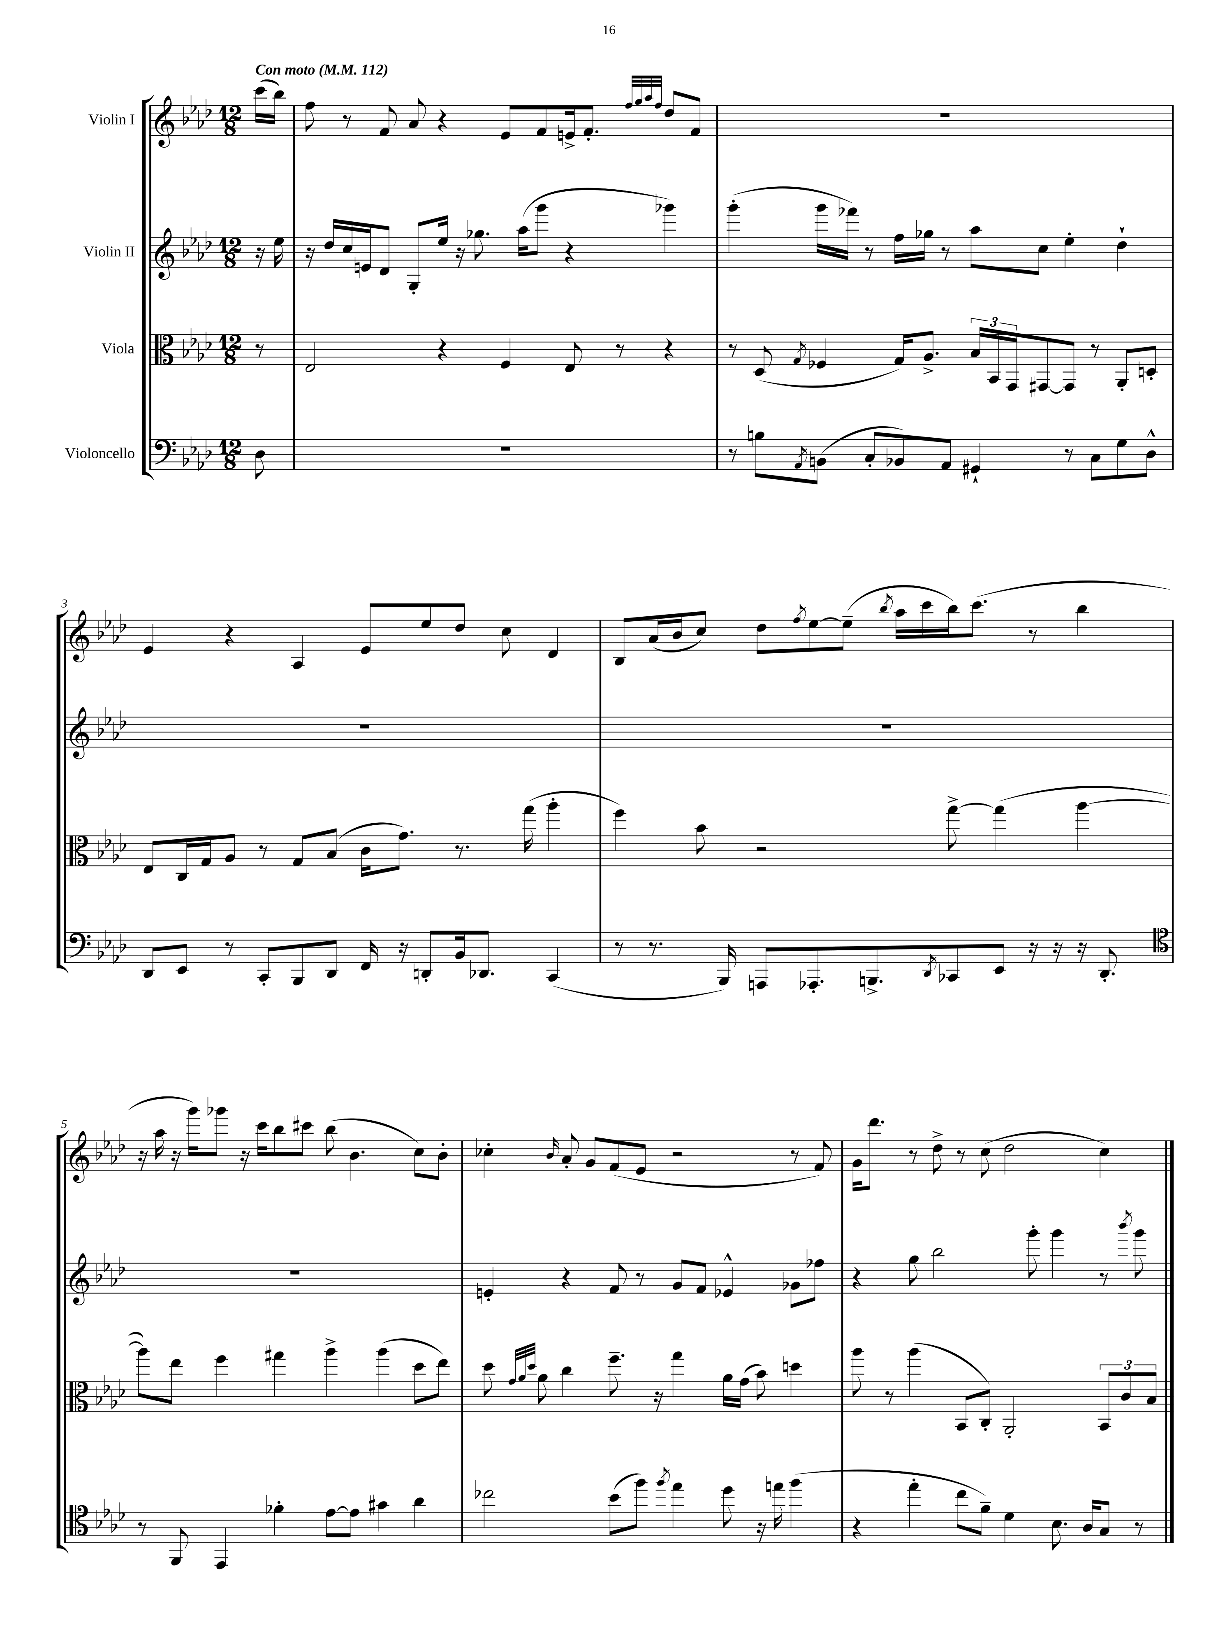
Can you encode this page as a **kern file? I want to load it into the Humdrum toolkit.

**kern	**kern	**kern	**kern
*staff4	*staff3	*staff2	*staff1
*clefF4	*clefC3	*clefG2	*clefG2
*k[b-e-a-d-]	*k[b-e-a-d-]	*k[b-e-a-d-]	*k[b-e-a-d-]
*M12/8	*M12/8	*M12/8	*M12/8
*MM112	*MM112	*MM112	*MM112
8D-\	8r	16r	(16ccc\LL
.	.	16ee-\	16bb-\JJ)
=	=	=	=
1.r	2E-/	16r	8ff\
.	.	16dd-/LL	.
.	.	16cc/	8r
.	.	16e/J	.
.	.	8d-/J	8f/
.	.	8G'/L	8a-/
.	4r	16ee-/Jk	4r
.	.	16r	.
.	.	8.gg-\	.
.	4F/	.	8e-/L
.	.	(16aa-\LK	.
.	.	8ggg\J	8f/
.	8E-/	4r	16e^/k
.	.	.	8.f'/J
.	8r	.	.
.	.	.	32qqff/LLL
.	.	.	32qqgg/
.	.	.	32qqaa-/
.	.	.	32qqff/JJJ
.	4r	4ggg-\)	8dd-/L
.	.	.	8f/J
=	=	=	=
8r	8r	(4ggg'\	1.r
8B\L	(8D-/	.	.
8qAA-/	8qG/	.	.
(8BB\J	4F-/	16ggg\LL	.
.	.	16fff-\JJ)	.
8C'/L	.	8r	.
8BB-/)	16G/LK)	16ff\LL	.
.	8.A-^/J	16gg-\JJ	.
8AA-/J	.	8r	.
4GG#`/	24B-/LL	8aa-\L	.
.	24BB-/	.	.
.	24GG/J	.	.
.	[8GG#/	8cc\J	.
8r	8GG#/]J	4ee-'\	.
8C\L	8r	.	.
8G\	8AA-'/L	4dd-`\	.
8D-^^\J	8D'/J	.	.
=	=	=	=
8DD-/L	8E-/L	1.r	4e-/
8EE-/J	16C/L	.	.
.	16G/J	.	.
8r	8A-/J	.	4r
8CC'/L	8r	.	.
8BBB-/	8G/L	.	4A-/
8DD-/J	(8B-/J	.	.
16FF/	16c\LK	.	8e-/L
16r	8.g\J)	.	.
8DD'/L	.	.	8ee-/
16BB-/k	8.r	.	8dd-/J
8.DD-/J	.	.	.
.	.	.	8cc\
.	(16gg\	.	.
(4CC/	4aa-'\	.	4d-/
=	=	=	=
8r	4ff\)	1.r	8B-/L
8.r	.	.	(16a-/L
.	.	.	16b-/J
.	8b-\	.	8cc/J)
16BBB-/)	.	.	.
8AAA/L	2r	.	8dd-\L
.	.	.	8qff/
8.AAA-'/	.	.	[8ee-\
.	.	.	(8ee-~\]J
8.BBB^/	.	.	.
.	.	.	8qbb-/
.	.	.	16aa-\LL
.	.	.	16ccc\
8qDD-/	.	.	.
8CC-/	[8gg^\	.	16bb-\J)
.	.	.	(8.ccc\J
8EE-/J	(4gg\]	.	.
16r	.	.	8r
16r	.	.	.
16r	[4aa-\	.	4bb-\
8.DD-'/	.	.	.
=	=	=	=
*clefC4	*	*	*
8r	8aa-\]L)	1.r	16r
.	.	.	16aa-\
8FF/	8ee-\J	.	16r
.	.	.	16ggg\LK)
4EE-/	4ff\	.	8ggg-\J
.	.	.	16r
.	.	.	16ccc\LK
4f-'\	4gg#\	.	8bb-\
.	.	.	8ccc#\J
[8e-\L	4aa-^\	.	(8bb-\
8e-\]J	.	.	4.b-\
4g#\	(4aa-\	.	.
4a-\	8dd-\L	.	8cc\L)
.	8ee-\J)	.	8b-'\J
=	=	=	=
2cc-\	8dd-\	4e'/	4cc-'\
.	32qqg/LLL	.	.
.	32qqa-/	.	.
.	32qqdd-/JJJ	.	.
.	8a-\	.	.
.	.	.	16qqb-/
.	4cc\	4r	8a-'/
.	.	.	8g/L
(8b-\L	8.ff~\	8f/	(8f/
8ff\J)	.	8r	8e-/J
.	16r	.	.
8qff/	.	.	.
4ee-\	4gg\	8g/L	2r
.	.	8f/J	.
8dd-\	16a-\LL	4e-^^/	.
.	(16g\JJ	.	.
16r	8b-\)	.	.
16ee\	.	.	.
(4ff\	4dd\	8g-\L	8r
.	.	8ff-\J	8f/)
=	=	=	=
4r	8aa-\	4r	16g\LK
.	.	.	8.ddd-\J
.	8r	.	.
4ee-'\	(4aa-\	8gg\	8r
.	.	2bb-\	8dd-^\
8cc\L	8BB-/L	.	8r
8f~\J)	8C'/J)	.	(8cc\
4d-\	2AA-'/	.	2dd-\
.	.	8ggg'\	.
8.B-\	.	4ggg\	.
16A-/LK	.	.	.
8G/J	12BB-/L	8r	4cc\)
.	12c/	.	.
.	.	8qbbb-/	.
8r	.	8ggg\	.
.	12B-/J	.	.
==	==	==	==
*-	*-	*-	*-
